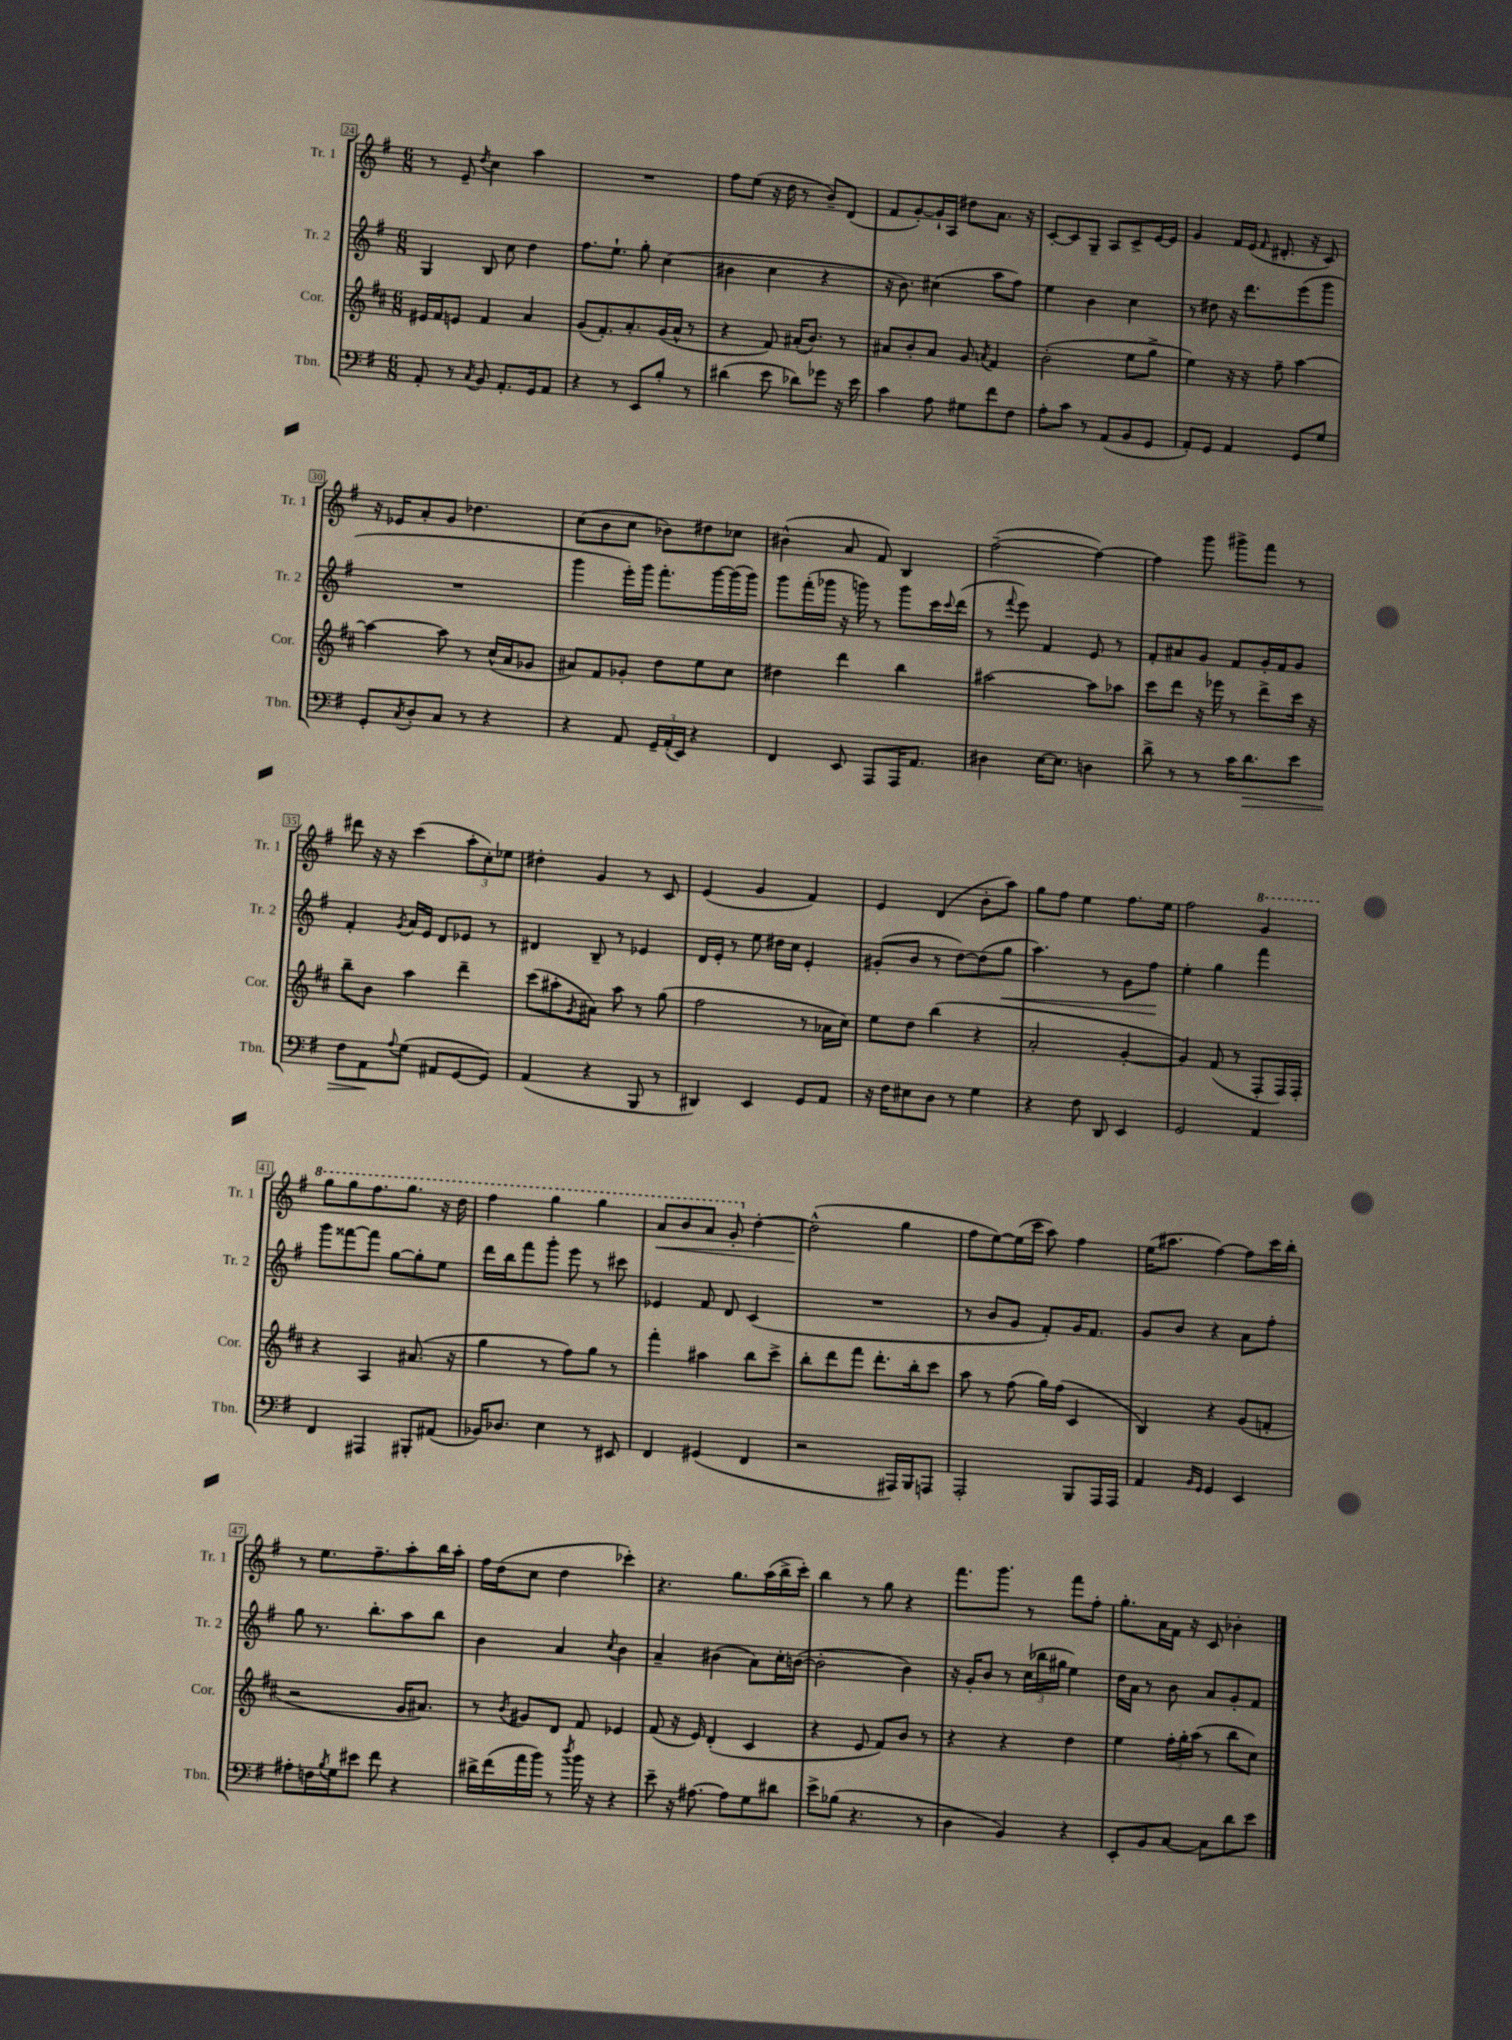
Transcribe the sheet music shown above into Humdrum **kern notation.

**kern	**kern	**kern	**kern
*staff4	*staff3	*staff2	*staff1
*clefF4	*clefG2	*clefG2	*clefG2
*k[f#]	*k[f#c#]	*k[f#]	*k[f#]
*M6/8	*M6/8	*M6/8	*M6/8
8AA'	16e#	4G	8r
.	16f#	.	.
8r	8e	.	8e~
8qC	.	.	8qdd
8BB	4f#	8B	4cc
8.AA'	.	8cc	.
.	4a	4dd	4aa
16GG	.	.	.
8AA	.	.	.
=	=	=	=
4r	(8g	8.ff#	2.r
.	8.f#')	.	.
.	.	8.ee`	.
8r	.	.	.
.	8.a'	.	.
8EE	.	8gg'	.
8B'	(16g	(4cc	.
.	16a^^	.	.
8r	8r	.	.
=	=	=	=
(4d#	4r	4b#	8ff#
.	.	.	(8ee
8e	8f#)	4cc	16r
.	.	.	16dd
8d-)	(16a#'	.	8r
.	8.b)	.	.
8g-	.	4r	8b~)
16r	8r	.	(8d
16e	.	.	.
=	=	=	=
4c	8a#	16r	8f#
.	.	8.b)	.
.	8b'	.	[8g')
8A	8a#	(4cc#	16g`]
.	.	.	16A
8G#	8g	.	8dd#
.	8qa	.	.
8f#	4f#	8aa	8.a
8F#	.	8ff#)	.
.	.	.	16r
=	=	=	=
8A'	(2b'	4ee	[8c'
8c	.	.	8c]
8r	.	4b	8G~
(8AA	.	.	8A
8BB	8ee	4cc	8c^
8GG	8gg^	.	[16e
.	.	.	16e]
=	=	=	=
8AA')	4ee)	8r	4g
8GG	.	8dd#	.
4AA	16r	16r	16f#
.	16r	8.ddd	(16e
.	.	.	16qqf#
.	8ff#~	.	8.d#'
8GG	[4aa	(8eee	.
.	.	.	16r
8G	.	8ggg	8c)
=	=	=	=
8GG'	4aa_	2.r	16r
.	.	.	16e-
8qC	.	.	.
8D'	.	.	8a'
8C	8aa]	.	8g
8r	8r	.	4.dd-
4r	(16cc#^^	.	.
.	16a	.	.
.	8g-	.	.
=	=	=	=
4r	8a#)	4ggg	(8cc
.	8f#	.	8b
8AA	8g-'	16eee')	8cc
.	.	16ggg	.
24GG~	8dd	8.fff#'	8b-)
(24AA'	.	.	.
24EE)	.	.	.
4r	8ee	.	8dd#
.	.	[16ggg	.
.	8cc#	(16ggg]	8cc-
.	.	16ggg)	.
=	=	=	=
4FF#	4dd#	8ggg	(4b#^^
.	.	(16fff#'	.
.	.	16ggg-	.
8EE	4ddd	16r	8a
.	.	16ggg)	.
8AAA	.	8r	8f#)
16AAA	4bb	8ggg	4B
8.AA	.	.	.
.	.	16ccc	.
.	.	8qqccc	.
.	.	(16ddd	.
=	=	=	=
4D#	[2aa#	8r	([2ff#~
.	.	8qqfff#	.
.	.	8eee)	.
[16E	.	4f#	.
8.E]	.	.	.
4D	8aa#]	8e	4ff#_)
.	8aa-	8r	.
=	=	=	=
8d^	8ccc#	8f#'	4ff#]
8r	8ddd	8a#	.
8r	16r	8g	8ggg
.	16eee-	.	.
16c	8r	8f#	8ggg#^
8.d	.	.	.
.	8ddd^	16g'	8fff#
.	.	16f#	.
8e	16ccc#	8g	8r
.	16r	.	.
=	=	=	=
8F#	8bb~	4f#'	8ddd#
8AA	8b	.	16r
.	.	.	16r
8qqA	.	8qg	.
(8G	4aa	16a	(4ccc
.	.	16e	.
8AA#	.	8d	.
[8GG	4ddd~	8e-	12aa'
.	.	.	12cc')
8GG])	.	8r	.
.	.	.	12ee-
=	=	=	=
(4AA	(8ccc#	4d#	4dd#'
.	8aa#'	.	.
.	8qg	.	.
4r	8a#)	8B~	4g
.	8aa#	8r	.
8BBB	8r	4e-	8r
8r	(8gg	.	8c
=	=	=	=
4DD#)	2ff#	16d	(4e
.	.	16e'	.
.	.	8r	.
4EE	.	8ee	4g
.	.	16dd#	.
.	.	16cc	.
8GG	8r	4e'	4f#)
8AA	16a-	.	.
.	16cc#)	.	.
=	=	=	=
16r	8ee	(8g#'	4e
16F#	.	.	.
8E#	8dd	8b	.
8D	(4bb	8r	(4d
8r	.	[8dd)	.
4G	4r	(8dd]	8b'
.	.	8gg	8aa)
=	=	=	=
4r	2a'	4.aa)	8gg
.	.	.	8ff#
8F#	.	.	4ee
8DD	.	8r	.
4EE	[4g'	8g	8.ff#
.	.	8ff#	.
.	.	.	16ee
=	=	=	=
2GG	4g])	4ee'	2ff#
.	(8f#	4gg	.
.	8r	.	.
4AA	8F#'	4fff#	4gg
.	16F#)	.	.
.	16F#'	.	.
=	=	=	=
4FF#	4r	8ggg	8ggg
.	.	[8fff##	8ggg
4AAA#	4A	8fff##]	8.fff#
.	.	[8gg	.
.	.	.	8.ggg
8BBB#'	(8.a#	8gg']	.
(8AA#	.	8ee	16r
.	16r	.	16ddd
=	=	=	=
16BB-)	4gg	16ddd	4fff#
8.D-	.	16bb	.
.	.	8fff#	.
4E	8r	8ggg'	4ggg
.	8ff#)	8eee	.
8r	8gg	8r	4ggg
8EE#	8r	8ccc#	.
=	=	=	=
4FF#	4fff#'	4e-	8aa
.	.	.	8bb
(4GG#	4aa#	8f#	8aa
.	.	8d	8gg'
4FF#	8bb	(4c	[4dd'
.	8ccc#^	.	.
=	=	=	=
2r	8bb'	2.r	(2dd^^]
.	8ddd	.	.
.	8fff#	.	.
.	8.ddd'	.	.
16AAA#)	.	.	4gg
16BBB	16bb'	.	.
8AAA	8ccc#	.	.
=	=	=	=
2AAA'	8aa	8r	8ff#
.	8r	8b	[8ee)
.	(8ff#	8g	(16ee]
.	.	.	16ccc
.	16gg)	8f#')	8aa)
.	(16ff#	.	.
8BBB	4c#	16g	4ff#
.	.	8.f#	.
16AAA	.	.	.
16AAA	.	.	.
=	=	=	=
4AA	4B)	8g	(16ee
.	.	.	8.aa#
.	.	8b	.
16qqBB	.	.	.
16qqGG	.	.	.
4GG	4r	4r	[4ff#)
4EE	(8g	8a	8ff#]
.	8f'	8ff#'	16ccc
.	.	.	16bb'
=	=	=	=
8A#'	2r	8gg	8r
16F	.	8.r	8.ee
8qB	.	.	.
16G	.	.	.
8e#	.	.	.
.	.	8.bb'	8.ff#~
8f#	.	.	.
4r	16g	8aa	8aa'
.	8.a#)	.	.
.	.	8bb	16bb
.	.	.	16aa'
=	=	=	=
16d#^	8r	4b	16ff#
(16f#	.	.	(16dd
.	8qb	.	.
16a	8g#	.	8cc
16b)	.	.	.
8r	8d	4a	4dd
8qdd	.	.	.
16b	8f#	.	.
16r	.	.	.
.	.	8qcc	.
4r	4e-	4b	4ccc-')
=	=	=	=
8e~	(8f#	4a~	4.r
16r	16r	.	.
[8.A#	16e)	.	.
.	(4d'	(4b#	.
8A#]	.	.	8.gg
8G	4c#	8a)	.
.	.	.	(16aa
8d#	.	16cc'	16bb^
.	.	([16b	16ccc')
=	=	=	=
8e^	4r	2b']	4bb
(8B-	.	.	.
4.r	8e	.	8r
.	8f#)	.	8gg
.	8b	4b)	4r
8r	8r	.	.
=	=	=	=
4D	4r	16r	8.fff#
.	.	16g'	.
.	.	8b	.
.	.	.	8.ggg
4BB)	4r	8r	.
.	.	(24cc	8r
.	.	24bb-	.
.	.	24gg#	.
4r	4dd	4ee)	8fff#
.	.	.	8ff#'
=	=	=	=
8EE'	4ee	16dd	8.gg'
.	.	16a	.
8BB	.	8r	.
.	.	.	16a
[8C	24ff#'	8b	16f#
.	24gg'	.	.
.	.	.	16r
.	(24aa	.	.
8C]	8r	8a	8c
8d	8bb	8g'	4b-'
8e	8cc#)	8f#	.
==	==	==	==
*-	*-	*-	*-
